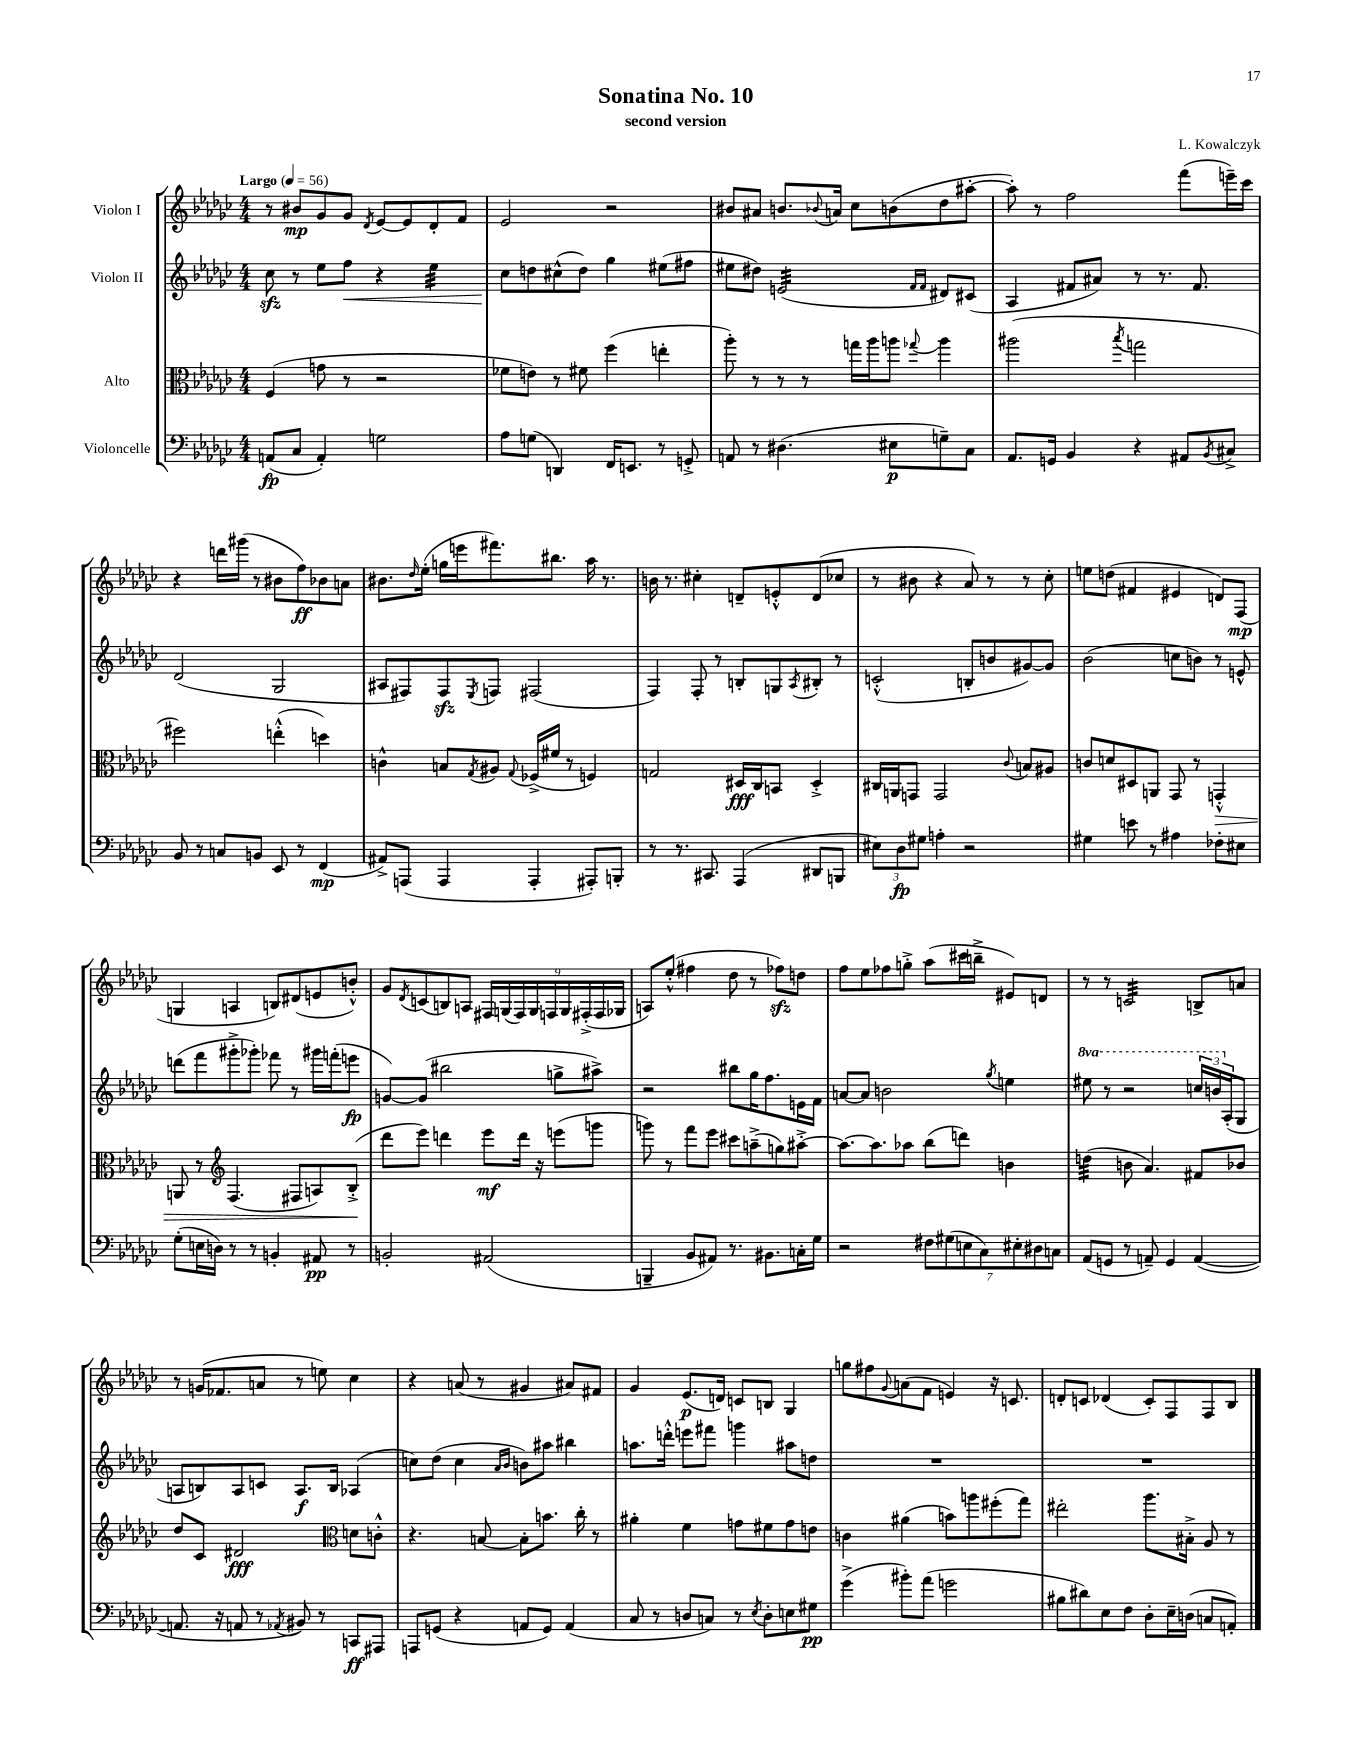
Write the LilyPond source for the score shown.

\header { title = "Sonatina No. 10" composer = "L. Kowalczyk" subtitle = "second version" }
<<
\new StaffGroup <<
\new Staff = "s0" \with { instrumentName = "Violon I" } {
    \clef treble \key ges \major \numericTimeSignature \time 4/4 \tempo "Largo" 4 = 56
    r8 bis'8\mp ges'8 ges'8 \acciaccatura { des'8 } ees'8~ ees'8 des'8-. f'8 |
    ees'2 r2 |
    bis'8 ais'8 b'8. \appoggiatura { bes'8 } a'16 ces''8 b'8( des''8 ais''8~-. |
    ais''8-.) r8 f''2 f'''8( e'''16--) ces'''16 |
    r4 d'''16 gis'''16( r8 bis'8 f''8\ff) bes'8 a'8 |
    bis'8. \grace { des''16 } ees''16-.( g''16 e'''16 fis'''8.) bis''8. aes''16 r8. |
    b'16 r8. cis''4-. d'8-- e'8-.-^ d'8( ces''8 |
    r8 bis'8 r4 aes'8) r8 r8 ces''8-. |
    e''8 d''8( fis'4 eis'4 d'8) f8\mp( |
    g4 a4 b8) dis'8( e'8 b'8-.-^) |
    ges'8 \acciaccatura { des'8 } c'8( b8) a8 \tuplet 9/8 { fis16 g16( fis16) g16 f16 g16 fis16-.->( fis16 ges16 } |
    a8) ees''8-.-^( fis''4 des''8 r8 fes''8\sfz) d''8 |
    f''8 ees''8 fes''8 g''8-.-> aes''8( cis'''16 b''16---> eis'8) d'8 |
    r8 r8 c'2:32 b8-> a'8 |
    r8 g'16( fes'8. a'8 r8 e''8) ces''4 |
    r4 a'8( r8 gis'4 ais'8) fis'8 |
    ges'4 ees'8.\p( d'16) c'8 b8 ges4 |
    g''8 fis''8 \appoggiatura { ges'8 } a'8( f'8 e'4) r16 c'8. |
    d'8-. c'8 des'4( c'8-.) f8 f8 bes8 \bar "|." |
}
\new Staff = "s1" \with { instrumentName = "Violon II" } {
    \clef treble \key ges \major \numericTimeSignature \time 4/4 \set Staff.ottavationMarkups = #ottavation-simple-ordinals
    ces''8\sfz r8 ees''8 f''8\< r4 ees''4:32 |
    ces''8\! d''8 cis''8-^( d''8) ges''4 eis''8( fis''8 |
    eis''8 dis''8) e'2:32( \grace { f'16 f'16 } dis'8) cis'8( |
    aes4 fis'8 ais'8) r8 r8. fis'8. |
    des'2( ges2 |
    ais8 fis8) fis8\sfz \acciaccatura { ees8 } f8 fis2( |
    f4) f8-. r8 b8-. g8 \acciaccatura { aes8 } bis8-. r8 |
    c'2-.-^( b8-. b'8 gis'8~) gis'8 |
    bes'2( c''8 b'8) r8 e'8-^ |
    d'''8( f'''8 gis'''8-.-> ges'''8-.) fes'''8 r8 gis'''16 f'''16-.( e'''8\fp |
    g'8~) g'8( bis''2 g''8-> ais''8->) |
    r2 bis''8 ges''16 f''8. e'16 f'16 |
    a'8~ a'8 b'2 \acciaccatura { ges''8 } e''4 |
    \ottava #1 eis'''8 r8 r2 \tuplet 3/2 { c'''16 b''16 \ottava #0 aes16-.( } ges8 |
    a8 b8) a8 c'8 a8.\f b16 aes4( |
    c''8) des''8( c''4 \grace { aes'16 bes'16 } b'8) ais''8 bis''4 |
    a''8. d'''16-.-^ e'''8 fis'''8 g'''4 ais''8 d''8 |
    R1 |
    R1 \bar "|." |
}
\new Staff = "s2" \with { instrumentName = "Alto" } {
    \clef alto \key ges \major \numericTimeSignature \time 4/4
    f4( g'8 r8 r2 |
    fes'8 e'8) r8 fis'8 f''4( e''4-. |
    aes''8-.) r8 r8 r8 g''16 aes''16 a''8 \appoggiatura { ges''8 } a''4 |
    ais''2( \acciaccatura { bes''8 } g''2 |
    fis''2) e''4-.-^( d''4) |
    c'4-^ b8 \acciaccatura { ges8 } ais8 \appoggiatura { ges8 } fes16->( fis'16 r8 f4) |
    g2 dis16\fff ces16 b,8 dis4-.-> |
    cis16 a,16 g,8 g,2 \appoggiatura { ces'8 } b8 ais8 |
    c'8 d'8 dis8 a,8 ges,8 r8 g,4-.-^\> |
    a,8 r8 \clef treble f4.( fis8 a8) bes8-.->\!( |
    des'''8 ees'''8) d'''4 ees'''8\mf d'''16 r16 e'''8( g'''8 |
    g'''8) r8 f'''8 ees'''8 cis'''8 a''8--->( g''8) ais''8~-.-> |
    ais''8.~ ais''8. aes''8 bes''8( d'''8) b'4 |
    d''4:32( b'8 aes'4.) fis'8 bes'8 |
    des''8 ces'8 dis'2\fff \clef alto d'8 c'8-.-^ |
    r4. b8~ b8-. b'8. ces''16-. r8 |
    ais'4-. f'4 g'8 fis'8 g'8 e'8 |
    c'4 ais'4( b'8) a''8 fis''8-.( ges''8) |
    eis''2-. aes''8. bis16-.-> aes8 r8 \bar "|." |
}
\new Staff = "s3" \with { instrumentName = "Violoncelle" } {
    \clef bass \key ges \major \numericTimeSignature \time 4/4
    a,8\fp( ces8 a,4-.) g2 |
    aes8 g8( d,4) f,16 e,8. r8 g,8-.-> |
    a,8 r8 dis4.( eis8\p g8--) ces8 |
    aes,8. g,16 bes,4 r4 ais,8 \acciaccatura { bes,8 } cis8-> |
    bes,8 r8 c8 b,8 ees,8 r8 f,4\mp( |
    ais,8->) a,,8( a,,4 a,,4-. ais,,8-.) b,,8-. |
    r8 r8. cis,8. aes,,4( dis,8 b,,8 |
    \tuplet 3/2 { eis8) des8\fp gis8 } a4-. r2 |
    gis4 e'8 r8 ais4 fes8-. eis8 |
    ges8-.( e16 d16) r8 r8 b,4-. ais,8\pp r8 |
    b,2-. ais,2( |
    b,,4-- bes,8 ais,8) r8. bis,8. c16-. ges16 |
    r2 \tuplet 7/4 { fis8 gis8( e8 ces8) eis8-. dis8 c8 } |
    aes,8( g,8 r8 a,8--) g,4 a,4~( |
    a,8. r16 a,8 r8 \acciaccatura { aes,8 } bis,8) r8 c,8\ff ais,,8 |
    a,,8 g,8( r4 a,8 g,8) a,4( |
    ces8 r8 d8 c8) r8 \acciaccatura { ees8 } d8-. e8 gis8\pp |
    ges'4->( bis'8-.) aes'8( g'2 |
    bis8 dis'8) ees8 f8 des8-. ees16-- d16( c8 a,8-.) \bar "|." |
}
>>
>>
\layout { \context { \Score \remove "Bar_number_engraver" } }
